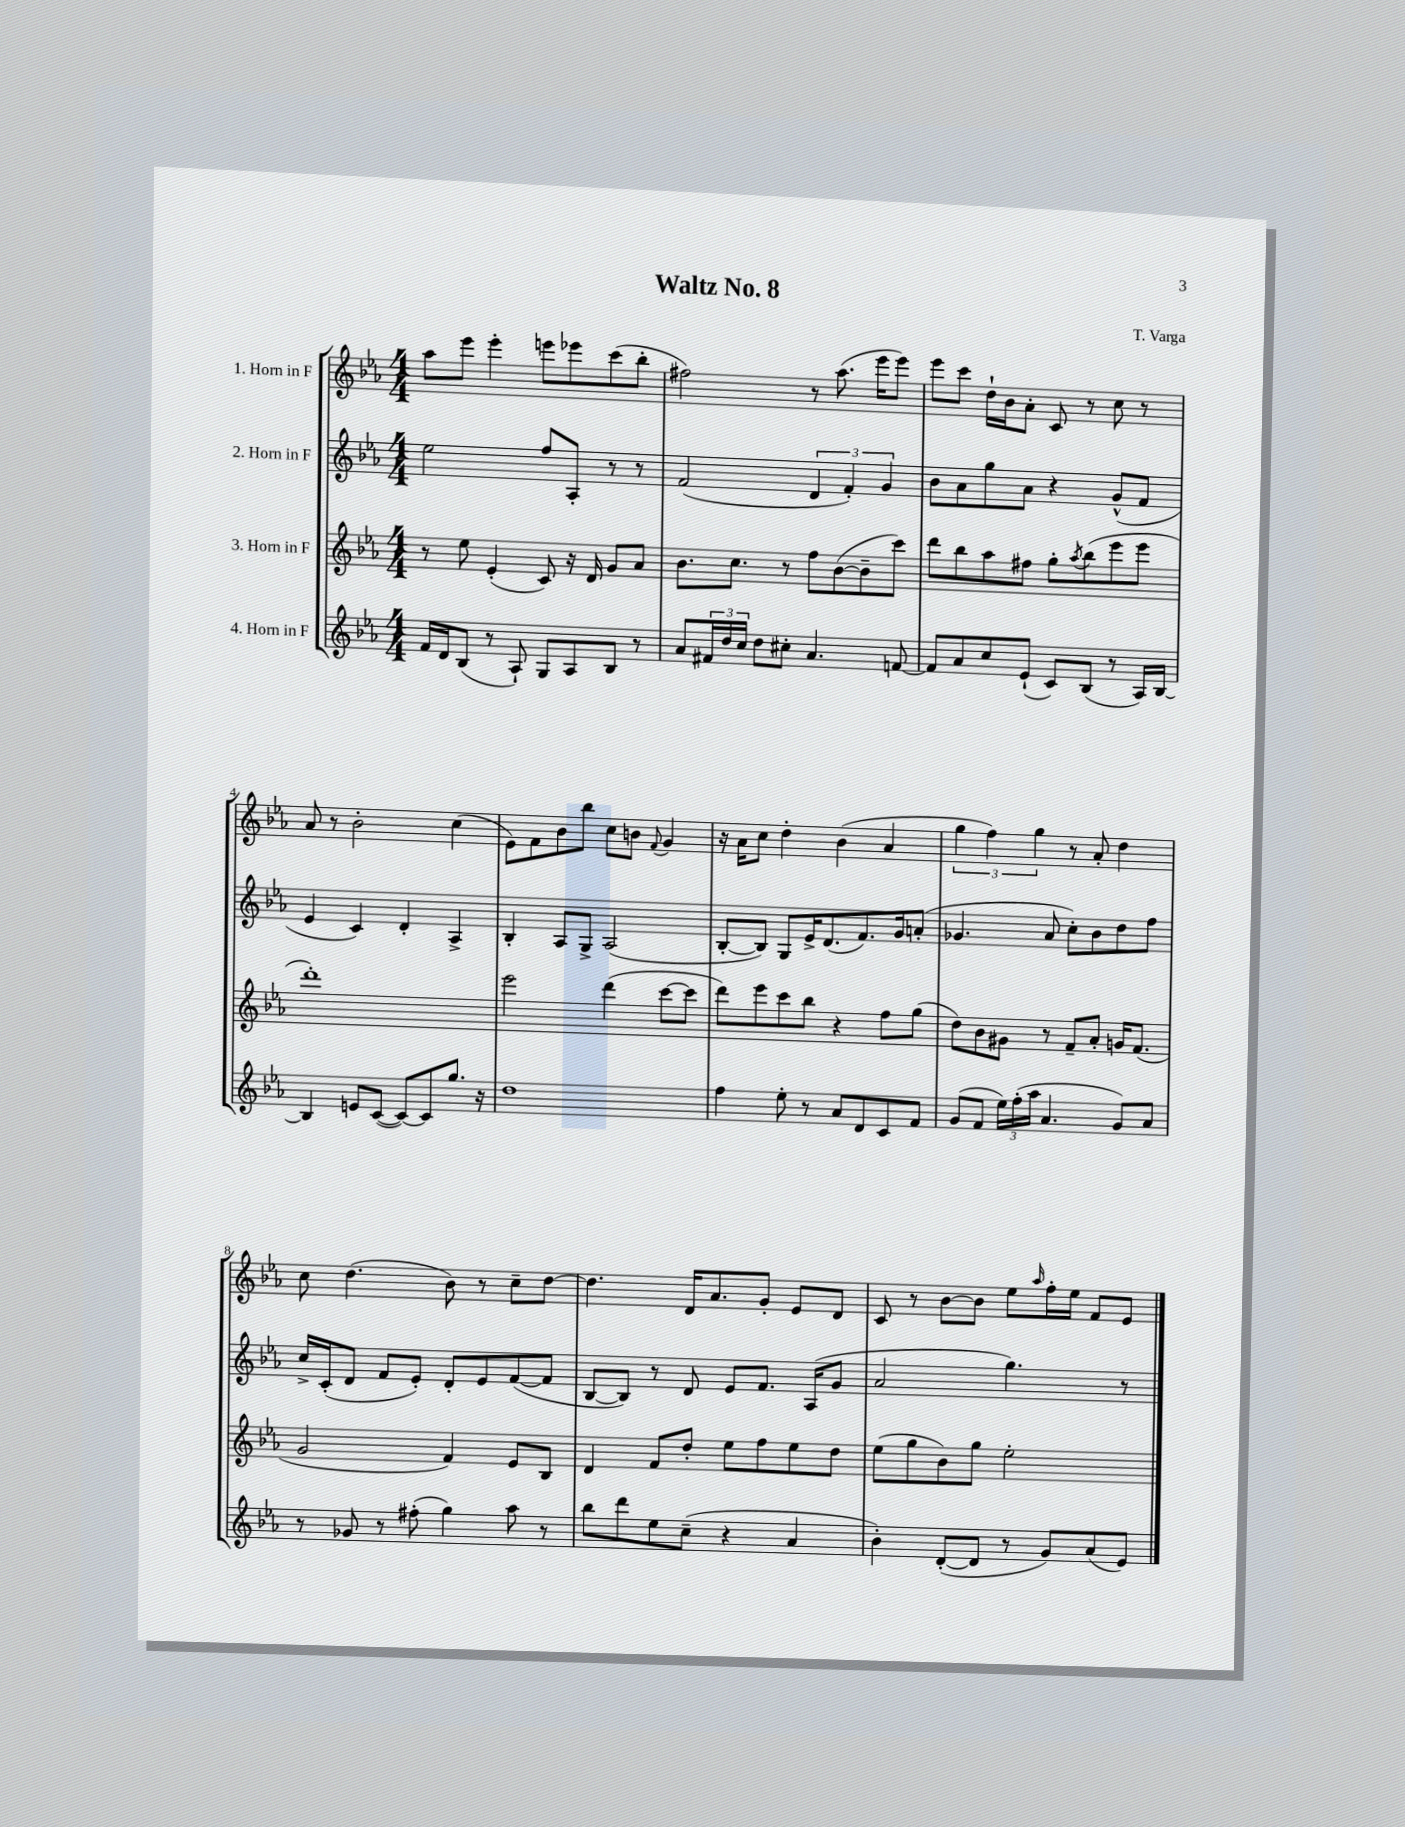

**kern	**kern	**kern	**kern
*staff4	*staff3	*staff2	*staff1
*clefG2	*clefG2	*clefG2	*clefG2
*k[b-e-a-]	*k[b-e-a-]	*k[b-e-a-]	*k[b-e-a-]
*M4/4	*M4/4	*M4/4	*M4/4
16f	8r	2ee-	8aa-
16d	.	.	.
(8B-	8ee-	.	8eee-
8r	(4e-'	.	4eee-'
8A-`)	.	.	.
8G	8c)	8ff	8eee
8A-	16r	8A-'	8eee-
.	16d	.	.
8B-	8g	8r	(8ccc
8r	8a-	8r	8bb-'
=	=	=	=
8a-	8.b-	(2f	2ff#)
24f#	.	.	.
24dd	.	.	.
.	8.cc	.	.
24cc	.	.	.
8dd	.	.	.
8cc#'	8r	.	.
4.a-	8ff	6d	8r
.	([8b-	.	(8.aa-
.	.	6f')	.
.	8b-~]	.	.
.	.	.	16eee-
.	.	6g	.
[8f	8ccc)	.	8eee-)
=	=	=	=
8f]	8ddd	8b-	8eee-
8a-	8bb-	8a-	8ccc
8cc	8aa-	8gg	16dd`
.	.	.	16b-
(8e-`	8ff#	8a-	8a-'
8c)	8gg'	4r	8c
.	8qaa-	.	.
(8B-	(8bb-	.	8r
8r	8eee-	(8g^^	8cc
16A-)	8eee-	8f	8r
[16B-	.	.	.
=	=	=	=
4B-]	1ddd')	4e-	8a-
.	.	.	8r
8e	.	4c)	2b-'
([8c	.	.	.
8c_)	.	4d'	.
8c]	.	.	.
8.gg	.	4A-^	(4cc
16r	.	.	.
=	=	=	=
1dd	2eee-	4B-'	8e-)
.	.	.	8f
.	.	8A-	8b-
.	.	8G^	8bb-
.	(4ddd	(2A-	8cc
.	.	.	8b
.	.	.	8qqf
.	[8ccc	.	4g
.	8ccc]	.	.
=	=	=	=
4ff	8ddd)	[8B-'	16r
.	.	.	16a-
.	8eee-	8B-])	8cc
8ee-'	8ccc	8G	4dd'
8r	8bb-	16e-^	.
.	.	(8.d	.
8a-	4r	.	(4b-
8d	.	8.f)	.
8c	8ff	.	4a-
.	.	16g	.
8f	(8gg	(8a'	.
=	=	=	=
(8g	8dd)	4.g-	6gg
8f	8b-	.	.
.	.	.	6ff)
24ee-)	8g#	.	.
(24ff'	.	.	.
24aa-	.	.	6gg
4.a-	8r	8a-	.
.	8f~	8cc')	8r
.	8a-'	8b-	8a-'
8g)	16g	8dd	4dd
.	(8.f	.	.
8a-	.	8ff	.
=	=	=	=
8r	2g	16cc^	8cc
.	.	(16c'	.
8g-	.	8d	(4.dd
8r	.	8f	.
(8ff#'	.	8e-')	.
4gg)	4f)	8d'	8b-)
.	.	8e-	8r
8aa-	8e-	([8f	8cc~
8r	8B-	8f]	[8dd
=	=	=	=
8bb-	4d	[8B-	4.dd]
8ddd	.	8B-])	.
8ee-	8f	8r	.
(8cc~	8dd'	8d	16d
.	.	.	8.a-
4r	8ee-	8e-	.
.	8ff	8.f	8g'
4a-	8ee-	.	8e-
.	.	(16A-	.
.	8dd	8g	8d
=	=	=	=
4b-')	(8ee-	2a-	8c
.	8gg	.	8r
([8d'	8b-)	.	[8b-
8d]	8gg	.	8b-]
8r	2ee-'	4.gg)	8ee-
.	.	.	16qqaa-
8g)	.	.	16ff'
.	.	.	16ee-
(8a-	.	.	8f
8e-)	.	8r	8e-
==	==	==	==
*-	*-	*-	*-
